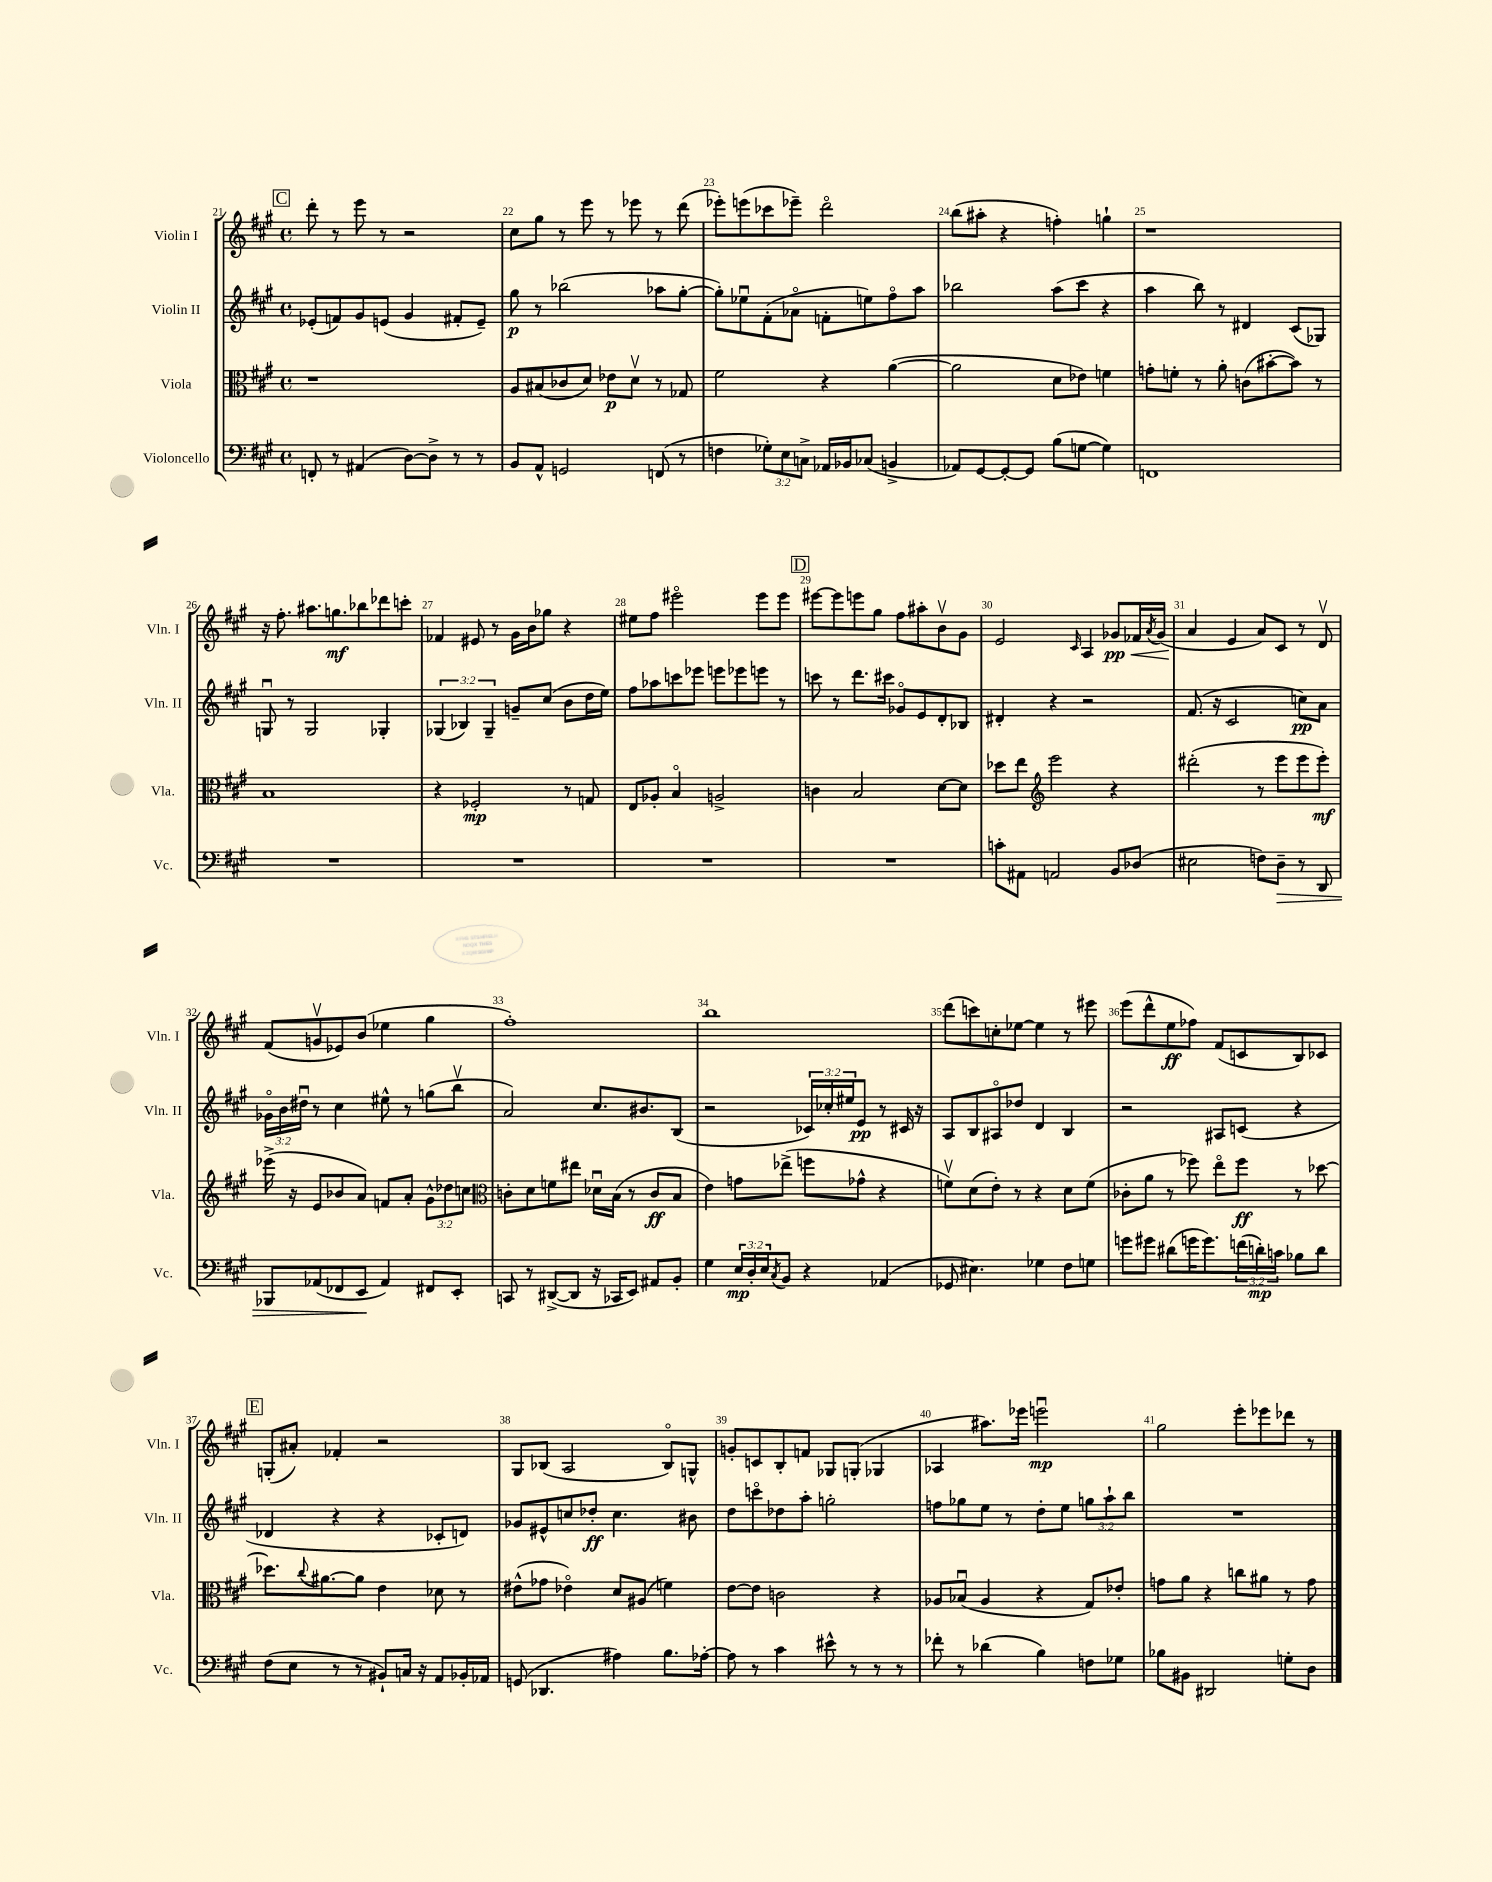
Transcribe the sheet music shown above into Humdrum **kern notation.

**kern	**kern	**kern	**kern
*staff4	*staff3	*staff2	*staff1
*clefF4	*clefC3	*clefG2	*clefG2
*k[f#c#g#]	*k[f#c#g#]	*k[f#c#g#]	*k[f#c#g#]
*M4/4	*M4/4	*M4/4	*M4/4
*met(c)	*met(c)	*met(c)	*met(c)
8FF'	1r	(8e-'	8ddd'
8r	.	8f)	8r
(4AA#	.	8g#	8eee
.	.	(8e	8r
[8D)	.	4g#	2r
8D^]	.	.	.
8r	.	8f#'	.
8r	.	8e~)	.
=	=	=	=
8BB	8A	8gg#	8cc#
8AA^^	(8B#	8r	8gg#
2GG	8c-	(2bb-	8r
.	8d)	.	8eee
.	8e-	.	8r
.	8dv	.	8eee-
(8FF	8r	8aa-	8r
8r	8G-	[8gg#'	(8ddd
=	=	=	=
4F	2f#	8gg#'])	8eee-')
.	.	8ee-u	(8eee
12G-')	.	(8f#'	8ccc-
12E	.	.	.
.	.	8a-o	8eee-~)
12C^	.	.	.
16AA-	4r	8f'	2dddo
16BB-	.	.	.
(8C-	.	8ee)	.
4BB^	([4a	8ff#o	.
.	.	8aa	.
=	=	=	=
8AA-)	2a]	2bb-	(8bb
[8GG#	.	.	8aa#'
8GG#'_	.	.	4r
8GG#]	.	.	.
(8B	8d	(8aa	4ff')
[8G	8e-)	8ccc#	.
4G])	4f	4r	4gg`
=	=	=	=
1FF	8g'	4aa	1r
.	8f'	.	.
.	8r	8bb)	.
.	8a'	8r	.
.	(8c	4d#	.
.	[8b#'	.	.
.	8b#])	(8c#	.
.	8r	8G-)	.
=	=	=	=
1r	1B	8Gu	16r
.	.	.	8.ff#'
.	.	8r	.
.	.	2G	8.aa#
.	.	.	8.gg
.	.	.	8bb-
.	.	4G-'	8ddd-
.	.	.	8ccc'
=	=	=	=
1r	4r	(6G-	4f-
.	.	6B-)	.
.	2F-'	.	8e#
.	.	6G-~	.
.	.	.	8r
.	.	8g~	16g#
.	.	.	16b
.	.	(8cc#	8gg-
.	8r	8b	4r
.	8G	16dd	.
.	.	16ee)	.
=	=	=	=
1r	8E	8ff#	8ee#
.	8A-'	8aa-	8ff#
.	4Bo	8ccc	2eee#o
.	.	8eee-	.
.	2A^	8eee	.
.	.	8eee-	.
.	.	8eee	8eee#
.	.	8r	8eee#
=	=	=	=
1r	4c	8ccc	[8eee#
.	.	8r	8eee#]
.	2B	8.ddd	8eee
.	.	.	8gg#
.	.	16ccc#	.
.	.	8g-o	8ff#
.	.	8e	8aa#'
.	[8d	8d'	8bv
.	8d]	8B-	8g#
=	=	=	=
8c'	8dd-	4d#'	2e
8AA#	8ee	.	.
*	*clefG2	*	*
2AA	2eee	4r	.
.	.	.	16qqc#
.	.	2r	4A
8BB	4r	.	8g-
(8D-	.	.	16f-
.	.	.	8qa
.	.	.	(16g-
=	=	=	=
2E#	(2ddd#'	(8.f#	4a
.	.	16r	.
.	.	2c#	4e
8F)	8r	.	8a)
8D~	8eee	.	8c#
8r	8eee	8cc)	8r
8DD	8eee')	8a	8dv
=	=	=	=
8BBB-	(16eee-^	24g-o	(8f#
.	.	24b	.
.	16r	.	.
.	.	24dd#u	.
(8AA-	8e	8r	8gv
8FF-	8b-	4cc#	8e-)
8EE	8a)	.	(8b
4AA-)	8f	8ee#^^	4ee-
.	8a'	8r	.
8FF#	12g#^^	(8gg	4gg#
.	12dd-	.	.
8EE'	.	8bbv	.
.	12cc	.	.
=	=	=	=
*	*clefC3	*	*
8CC	8c'	2a)	1ff#')
8r	8d	.	.
([8DD#^	8f	.	.
8DD#]	8ee#	.	.
16r	16d-u	8.cc#	.
16CC-	(16B	.	.
8EE)	8r	.	.
.	.	8.b#	.
8AA#	8c	.	.
8BB'	8B	(8B	.
=	=	=	=
4G#	4e)	2r	1bb
24E	8g	.	.
24D'	.	.	.
24E	.	.	.
8qC#	.	.	.
8BB	(8ee-^	.	.
4r	8ff	24c-)	.
.	.	24cc-'	.
.	.	24ee#	.
.	8g-^^	8e	.
(4AA-	4r	8r	.
.	.	16c#	.
.	.	16r	.
=	=	=	=
8GG-	8fv)	8A	(8ddd
4.E#)	(8d	8B	8ccc)
.	8e')	8A#o	8cc'
.	8r	8dd-	[8ee-
4G-	4r	4d	4ee-]
8F#	8d	4B	8r
8G	(8f	.	8eee#
=	=	=	=
8g	8c-'	2r	(8eee
8g#	8a	.	8ddd^^
(8d#	8r	.	8ee
16g	8ff-)	.	8ff-)
8.g)	.	.	.
.	8eeo	8A#	(8f#
(24f	8ff-	(8c	8c
24d')	.	.	.
24c	.	.	.
8B-	8r	4r	8B)
8d	[8dd-	.	8c-
=	=	=	=
(8F#	8.dd-]	4d-	(8G'
8E	.	.	8a#')
.	8qqcc#	.	.
.	[8.a#	.	.
8r	.	4r	4f-'
8r	8a#]	.	.
8BB#`)	4e	4r	2r
16C	.	.	.
16r	.	.	.
8AA	8d-	8c-'	.
16BB-'	8r	8d)	.
16AA-	.	.	.
=	=	=	=
(8GG	(8e#^^	8g-	8G#
4.DD-	8g-	8e#^^	(8B-
.	4e-o)	8cc	2A
.	.	8dd-'	.
4A#)	8d	4.cc	.
.	(8A#	.	.
8.B	4f)	.	8B-o)
.	.	8b#	8G^^
[16A-'	.	.	.
=	=	=	=
8A-]	[8e	8dd	8g'
8r	8e]	8ccco	8c
4c#	2c	8dd-	8B'
.	.	8aa'	8f
8e#^^	.	2gg'	8G-
8r	.	.	(8G'
8r	4r	.	4G-
8r	.	.	.
=	=	=	=
8f-'	8A-	8ff	4A-
8r	(8B-u	8gg-	.
(4d-	4A-	8ee	8.aa#)
.	.	8r	.
.	.	.	16eee-
4B)	4r	8dd'	2eeeu
.	.	8ee	.
8F	8G#)	12gg	.
.	.	12aa`	.
8G-	8e-'	.	.
.	.	12bb	.
=	=	=	=
8B-	8g	1r	2gg#
8BB#	8a	.	.
2DD#	4r	.	.
.	8cc	.	8eee'
.	8a#	.	8eee-
8G'	8r	.	8ddd-
8D	8g	.	8r
==	==	==	==
*-	*-	*-	*-
